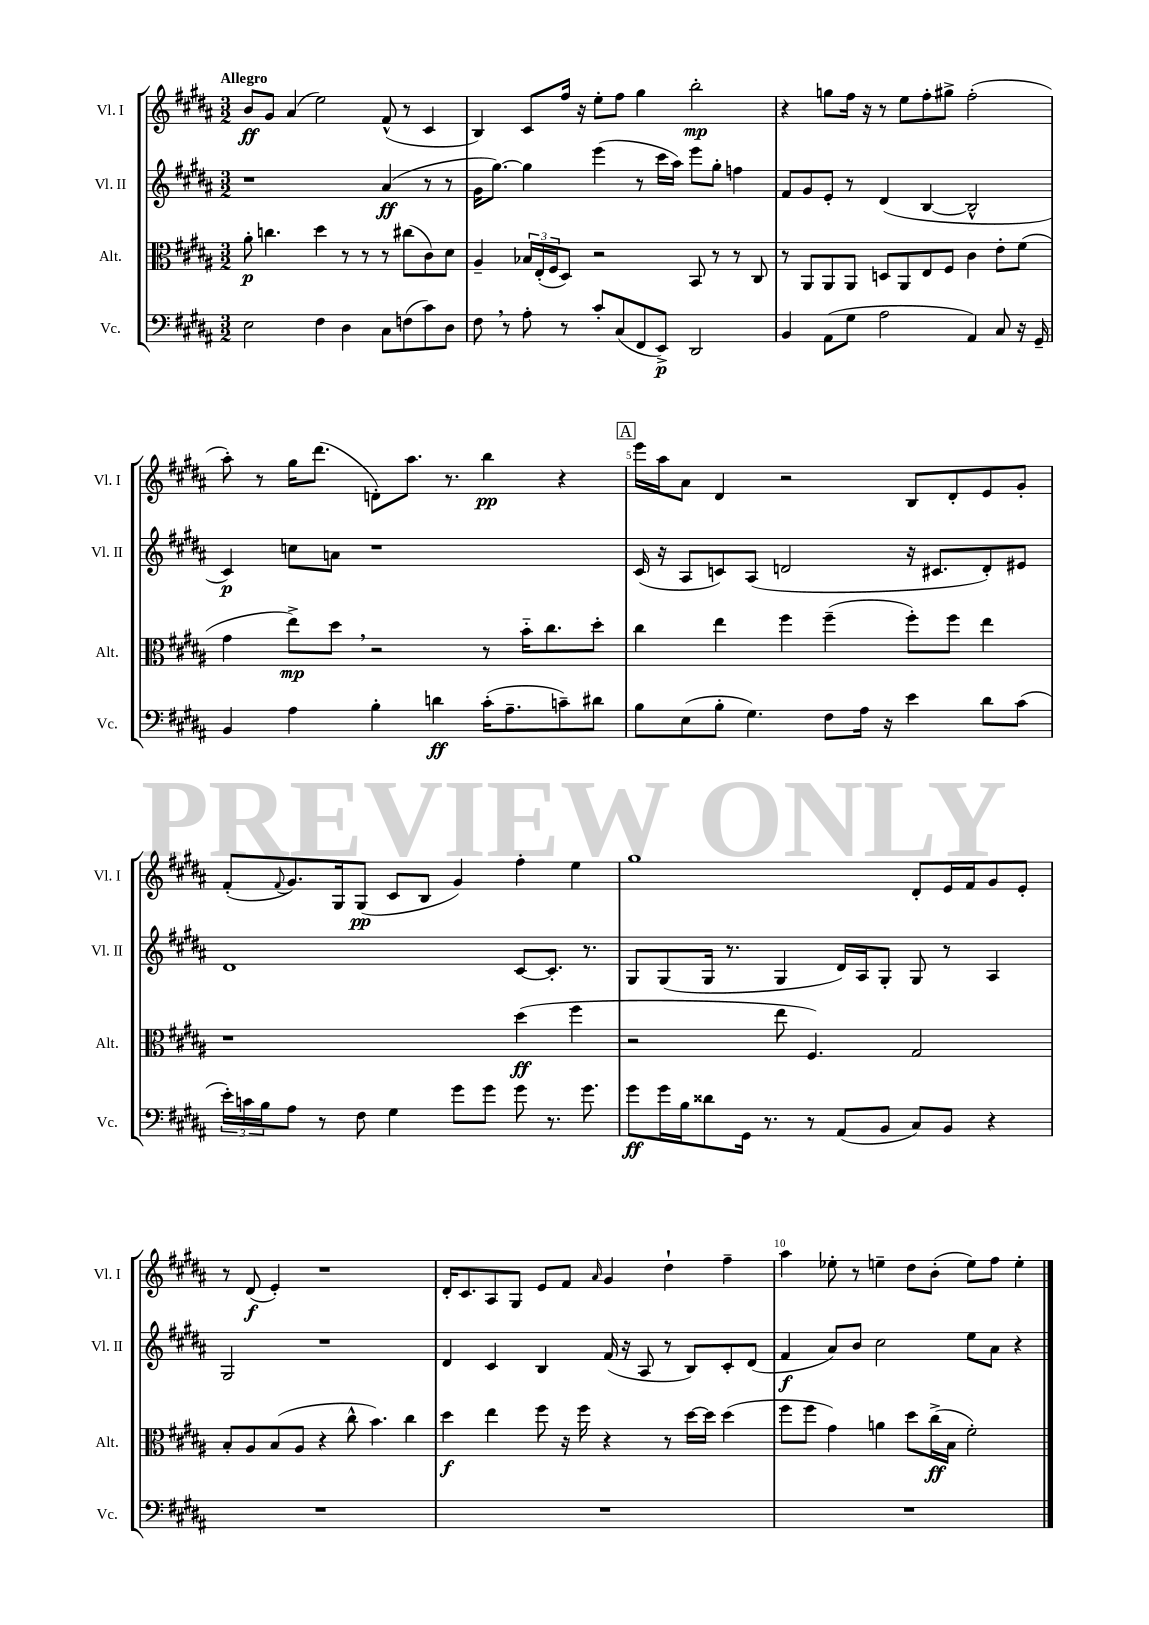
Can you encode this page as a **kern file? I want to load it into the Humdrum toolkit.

**kern	**dynam	**kern	**dynam	**kern	**dynam	**kern	**dynam
*part4	*part4	*part3	*part3	*part2	*part2	*part1	*part1
*staff4	*staff4	*staff3	*staff3	*staff2	*staff2	*staff1	*staff1
*I"Vc.	*	*I"Alt.	*	*I"Vl. II	*	*I"Vl. I	*
*I'Vc.	*	*I'Alt.	*	*I'Vl. II	*	*I'Vl. I	*
*clefF4	*	*clefC3	*	*clefG2	*	*clefG2	*
*k[f#c#g#d#a#]	*	*k[f#c#g#d#a#]	*	*k[f#c#g#d#a#]	*	*k[f#c#g#d#a#]	*
*M3/2	*	*M3/2	*	*M3/2	*	*M3/2	*
=1	=1	=1	=1	=1	=1	=1	=1
!	!	!	!	!	!	!LO:TX:a:B:t=Allegro	!
2E\	.	8a#'\	p	1r	.	8b/L	ff
.	.	4.ccn\	.	.	.	8g#/J	.
.	.	.	.	.	.	(4a#/	.
4F#\	.	4dd#\	.	.	.	2ee\)	.
4D#\	.	8r	.	.	.	.	.
.	.	8r	.	.	.	.	.
8C#\L	.	8r	.	(4a#/	ff	(8f#^^/	.
(8Fn\	.	(8cc#X\L	.	.	.	8r	.
8c#\)	.	8c#\)	.	8r	.	4c#/	.
8D#\J	.	8d#\J	.	8r	.	.	.
=2	=2	=2	=2	=2	=2	=2	=2
8F#,\	.	4A#~/	.	16g#\KL	.	4B/)	.
.	.	.	.	[8.gg#\J)	.	.	.
8r	.	.	.	.	.	.	.
8A#'\	.	24B-X/LL	.	4gg#\]	.	8c#/L	.
.	.	(24E'/	.	.	.	.	.
.	.	24F#/J	.	.	.	.	.
8r	.	8D#/J)	.	.	.	16ff#/Jk	.
.	.	.	.	.	.	16r	.
8c#'/L	.	2r	.	(4eee\	.	8ee'\L	.
(8C#/	.	.	.	.	.	8ff#\J	.
8FF#/	.	.	.	8r	.	4gg#\	.
8EE^/J)	p	.	.	16ccc#\LL	.	.	.
.	.	.	.	16aa#\JJ)	.	.	.
2DD#/	.	8BB/	.	8eee\L	.	2bb'\	mp
.	.	8r	.	8gg#'\J	.	.	.
.	.	8r	.	4ffn\	.	.	.
.	.	8C#/	.	.	.	.	.
=3	=3	=3	=3	=3	=3	=3	=3
4BB/	.	8r	.	8f#/L	.	4r	.
.	.	8AA#/L	.	8g#/	.	.	.
(8AA#\L	.	8AA#/	.	8e'/J	.	8ggn\L	.
8G#\J	.	8AA#/J	.	8r	.	16ff#\Jk	.
.	.	.	.	.	.	16r	.
2A#\	.	8Dn/L	.	(4d#/	.	8r	.
.	.	8AA#/	.	.	.	8ee\L	.
.	.	8E/	.	[4B/	.	8ff#'\	.
.	.	8F#/J	.	.	.	8gg#X^\J	.
4AA#/)	.	4c#\	.	2B^^/]	.	(2ff#'\	.
8C#/	.	8e'\L	.	.	.	.	.
16r	.	(8f#\J	.	.	.	.	.
16GG#~/	.	.	.	.	.	.	.
!!LO:LB:g=z
=4	=4	=4	=4	=4	=4	=4	=4
4BB/	.	4g#\	.	4c#/)	p	8aa#'\)	.
.	.	.	.	.	.	8r	.
4A#\	.	8ee^\L)	mp	8ccn\L	.	16gg#\KL	.
.	.	.	.	.	.	(8.ddd#\J	.
.	.	8dd#,\J	.	8an\J	.	.	.
4B'\	.	2r	.	1r	.	8dn'\L)	.
.	.	.	.	.	.	8.aa#\J	.
4dn\	ff	.	.	.	.	.	.
.	.	.	.	.	.	8.r	.
(16c#'\KL	.	8r	.	.	.	4bb\	pp
8.A#~\	.	.	.	.	.	.	.
.	.	16b\KL	.	.	.	.	.
.	.	8.cc#\	.	.	.	.	.
8cn~\)	.	.	.	.	.	4r	.
8d#X\J	.	8dd#'\J	.	.	.	.	.
!!LO:REH:place=s1:t=A
=5	=5	=5	=5	=5	=5	=5	=5
8B\L	.	4cc#\	.	(16c#/	.	16eee\LL	.
.	.	.	.	16r	.	16aa#\J	.
(8E\	.	.	.	8A#/L	.	8a#\J	.
8B'\J	.	4ee\	.	8cn/)	.	4d#/	.
4.G#\)	.	.	.	(8A#/J	.	.	.
.	.	4ff#\	.	2dn/	.	2r	.
8F#\L	.	(4ff#~\	.	.	.	.	.
16A#\Jk	.	.	.	.	.	.	.
16r	.	.	.	.	.	.	.
4e\	.	8ff#'\L)	.	16r	.	8B/L	.
.	.	.	.	8.c#X/L	.	.	.
.	.	8ff#\J	.	.	.	8d#'/	.
8d#\L	.	4ee\	.	8d'/)	.	8e/	.
(8c#\J	.	.	.	8e#X/J	.	8g#'/J	.
!!LO:LB:g=z
=6	=6	=6	=6	=6	=6	=6	=6
24e'\LL)	.	1r	.	1d#	.	(8f#'/L	.
24cn\	.	.	.	.	.	.	.
24B\J	.	.	.	.	.	.	.
.	.	.	.	.	.	8qqf#/	.
8A#\J	.	.	.	.	.	8.g#/)	.
8r	.	.	.	.	.	.	.
.	.	.	.	.	.	16G#/k	.
8F#\	.	.	.	.	.	(8G#/J	pp
4G#\	.	.	.	.	.	8c#/L	.
.	.	.	.	.	.	8B/J	.
8g#\L	.	.	.	.	.	4g#/)	.
8g#\J	.	.	.	.	.	.	.
8g#\	.	(4dd#\	ff	[8c#/L	.	4ff#'\	.
8.r	.	.	.	8.c#'/J]	.	.	.
.	.	4ff#\	.	.	.	4ee\	.
8.g#\	.	.	.	8.r	.	.	.
=7	=7	=7	=7	=7	=7	=7	=7
8g#\L	ff	2r	.	8G#/L	.	1gg#	.
16g#\L	.	.	.	(8G#/	.	.	.
16B\J	.	.	.	.	.	.	.
8d##X\	.	.	.	16G#/Jk	.	.	.
.	.	.	.	8.r	.	.	.
16GG#\Jk	.	.	.	.	.	.	.
8.r	.	.	.	.	.	.	.
.	.	8ee\	.	4G#/	.	.	.
8r	.	4.F#/)	.	.	.	.	.
(8AA#/L	.	.	.	16d#/LL)	.	.	.
.	.	.	.	16A#/J	.	.	.
8BB/J	.	.	.	8G#'/J	.	.	.
8C#/L)	.	2G#/	.	8G#/	.	8d#'/L	.
8BB/J	.	.	.	8r	.	16e/L	.
.	.	.	.	.	.	16f#/J	.
4r	.	.	.	4A#/	.	8g#/	.
.	.	.	.	.	.	8e'/J	.
!!LO:LB:g=z
=8	=8	=8	=8	=8	=8	=8	=8
1.r	.	8B'/L	.	2G#/	.	8r	.
.	.	8A#/	.	.	.	(8d#/	f
.	.	(8B/	.	.	.	4e'/)	.
.	.	8A#/J	.	.	.	.	.
.	.	4r	.	1r	.	1r	.
.	.	8cc#^^\	.	.	.	.	.
.	.	4.b\)	.	.	.	.	.
.	.	4cc#\	.	.	.	.	.
=9	=9	=9	=9	=9	=9	=9	=9
1.r	.	4dd#\	f	4d#/	.	16d#'/KL	.
.	.	.	.	.	.	8.c#/	.
.	.	4ee\	.	4c#/	.	8A#/	.
.	.	.	.	.	.	8G#/J	.
.	.	8ff#\	.	4B/	.	8e/L	.
.	.	16r	.	.	.	8f#/J	.
.	.	16ff#\	.	.	.	.	.
.	.	.	.	.	.	16qqa#/	.
.	.	4r	.	(16f#/	.	4g#/	.
.	.	.	.	16r	.	.	.
.	.	.	.	8A#/	.	.	.
.	.	8r	.	8r	.	4dd#`\	.
.	.	[16dd#\LL	.	8B/L)	.	.	.
.	.	16dd#\JJ]	.	.	.	.	.
.	.	(4dd#\	.	8c#'/	.	4ff#~\	.
.	.	.	.	(8d#/J	.	.	.
=10	=10	=10	=10	=10	=10	=10	=10
1.r	.	8ff#\L	.	4f#/	f	4aa#\	.
.	.	8ff#\J	.	.	.	.	.
.	.	4g#\)	.	8a#/L)	.	8ee-X'\	.
.	.	.	.	8b/J	.	8r	.
.	.	4an\	.	2cc#\	.	4een~\	.
.	.	8dd#\L	.	.	.	8dd#\L	.
.	.	(16cc#^\L	ff	.	.	(8b'\J	.
.	.	16B\JJ	.	.	.	.	.
.	.	2f#'\)	.	8ee\L	.	8ee\L)	.
.	.	.	.	8a#\J	.	8ff#\J	.
.	.	.	.	4r	.	4ee'\	.
==	==	==	==	==	==	==	==
*-	*-	*-	*-	*-	*-	*-	*-
